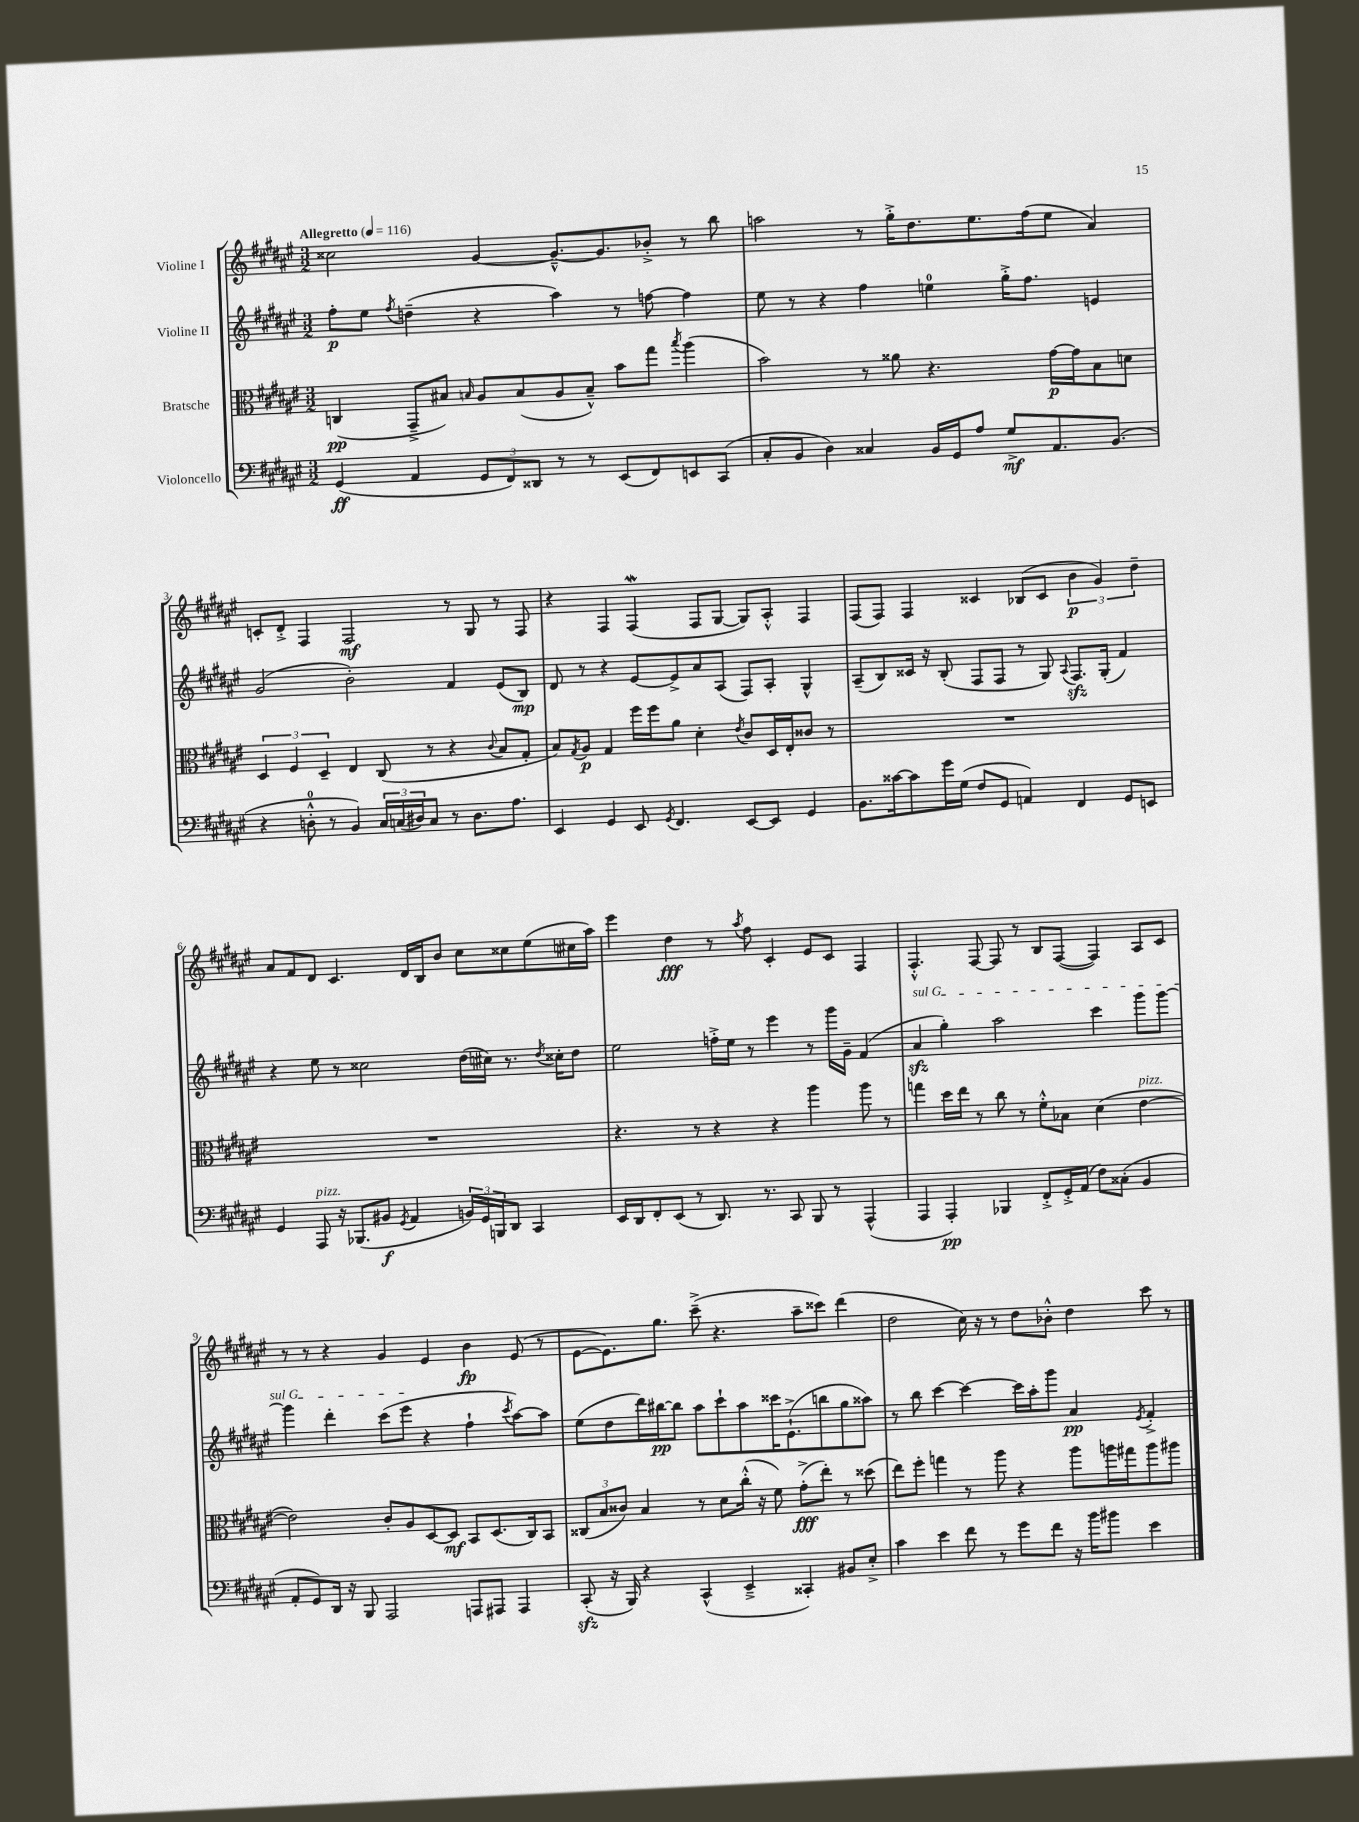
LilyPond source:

<<
\new StaffGroup <<
\new Staff = "s0" \with { instrumentName = "Violine I" } {
    \clef treble \key fis \major \numericTimeSignature \time 3/2 \tempo "Allegretto" 4 = 116
    cisis''2 gis'4~ gis'8.~---^ gis'8. bes'8-.-> r8 b''8 |
    a''2 r8 gis''16-.-> dis''8. eis''8. fis''16( eis''8 ais'4) |
    c'8-. dis'8-.-> fis4 fis2\mf r8 gis8 r8 fis8 |
    r4 fis4 fis4\mordent( fis8 gis8~ gis8) ais8-.-^ fis4 |
    fis8( fis8) fis4 cisis'4 bes8( cisis'8 \tuplet 3/2 { b'4\p gis'4) dis''4-- } |
    ais'8 fis'8 dis'8 cis'4. dis'16 b16 b'8 cis''8 cisis''8 eis''8( cis''16 ais''16) |
    eis'''4 dis''4\fff r8 \acciaccatura { ais''8 } fis''8 cis'4-. eis'8 cis'8 fis4 |
    fis4.-.-^ fis8~ fis8 r8 b8 fis8~( fis4) ais8 cis'8 |
    r8 r8 r4 gis'4 eis'4 b'4\fp eis'8( r8 |
    eis'8~ eis'8.) gis''8. cis'''8--->( r4. ais''8-- cisis'''8) dis'''4( |
    dis''2 cis''16) r16 r8 dis''8 bes'8-.-^ dis''4 cis'''8 r8 \bar "|." |
}
\new Staff = "s1" \with { instrumentName = "Violine II" } {
    \clef treble \key fis \major \numericTimeSignature \time 3/2
    fis''8-.\p eis''8 \acciaccatura { fis''8 } d''4--( r4 ais''4) r8 f''8~ f''4 |
    eis''8 r8 r4 fis''4 e''4-0 gis''16-.-> fis''8. e'4 |
    gis'2( b'2-.) fis'4 eis'8( b8\mp) |
    dis'8 r8 r4 eis'8~ eis'8-> ais'8 ais8( fis8) ais8-. gis4-^ |
    ais8--( b8) cisis'16 r16 b8-.( fis8 fis8 r8 gis8) \appoggiatura { ais8 } fis8.\sfz gis16-.( fis'4) |
    r4 eis''8 r8 cisis''2 dis''16( cis''16) r8. \acciaccatura { dis''8 } cisis''16-. dis''8 |
    eis''2 f''16-.-> eis''16 r8 eis'''4 r8 gis'''16 gis'16-- fis'4( |
    \once \override TextSpanner.bound-details.left.text = \markup { \italic "sul G" } ais'4\sfz\startTextSpan gis''4-.) ais''2 cis'''4 gis'''8 gis'''8~ |
    gis'''4 dis'''4-. cis'''8( eis'''8\stopTextSpan r4 fis''4-! \acciaccatura { cis'''8 } ais''8~) ais''8 |
    eis''8( dis''8 dis'''16) bis''16~\pp bis''8 ais''8 cis'''8-! ais''8 cisis'''16 eis'8.-!->( b''8 gis''8 aisis''8) |
    r8 b''8 cis'''4~ cis'''4~ cis'''16 ais''16-. gis'''8 ais'4\pp \acciaccatura { eis'8 } fis'4-.-> \bar "|." |
}
\new Staff = "s2" \with { instrumentName = "Bratsche" } {
    \clef alto \key fis \major \numericTimeSignature \time 3/2
    c4\pp( gis,8---> bis8) \grace { b16 } ais8 b8( ais8 b8---^) b'8 gis''8 \acciaccatura { b''8 } ais''4( |
    b'2) r8 aisis'8 r4. gis'16~\p gis'16 b8 d'8 |
    \tuplet 3/2 { dis4 fis4 dis4-- } eis4 cis8( r8 r4 \appoggiatura { cis'8 } b8 gis8-. |
    b8) \acciaccatura { gis8 } ais8\p gis4 fis''16 fis''16 ais'8 dis'4-. \acciaccatura { eis'8 } cis'8 dis16 eis16-. cisis'8 r8 |
    R1. |
    R1. |
    r4. r8 r4 r4 ais''4 ais''8 r8 |
    g''4 dis''16 eis''16 r8 cis''8 r8 fis'8-.-^ bes8 dis'4( eis'4~^\markup { \italic "pizz." } |
    eis'2) cis'8-. ais8 dis8~ dis8\mf b,8 dis8.( cis16) b,8 |
    \tuplet 3/2 { cisis8( b8 cisis'8) } b4 r8 dis'8 cis''16-.-^( r16 fis'8) gis'8-.->\fff( eis''8-.) r8 disis''8( |
    eis''8) fis''8-. g''4 r8 ais''8 r4 ais''8 a''16 gis''16 a''8 ais''8 \bar "|." |
}
\new Staff = "s3" \with { instrumentName = "Violoncello" } {
    \clef bass \key fis \major \numericTimeSignature \time 3/2
    gis,4\ff( ais,4 \tuplet 3/2 { gis,8 fis,8) disis,8 } r8 r8 eis,8( fis,8) e,8 cis,8( |
    cis8-. b,8 dis4) cisis4 b,16 gis,16 ais8 gis8->\mf ais,8. b,8.( |
    r4 d8-0-.-^ r8 b,4) \tuplet 3/2 { cis16 c16( dis16) } c8 r8 dis8. ais8. |
    eis,4 gis,4 eis,8 \acciaccatura { gis,8 } fis,4. eis,8~ eis,8 gis,4 |
    b,8. cisis'16~ cisis'8 gis'16 gis16( fis8 gis,8 a,4) fis,4 gis,8 e,8 |
    gis,4 ais,,8^\markup { \italic "pizz." } r16 bes,,8.( bis,8\f \acciaccatura { gis,8 } ais,4 \tuplet 3/2 { b,16) gis,16 b,,16 } dis,8 cis,4 |
    eis,16 dis,16 fis,8-. eis,8( r8 dis,8.) r8. cis,8 b,,8 r8 ais,,4-^( |
    ais,,4 ais,,4-.\pp) bes,,4 fis,8-.-> gis,16-.-> ais,16( fis8) cisis8-.( b,4 |
    ais,8-. gis,8) dis,16 r16 b,,8 ais,,2 a,,8 ais,,8 ais,,4 |
    cis,8-.\sfz( r16 b,,16) r4 cis,4-^( eis,4---> cisis,4-.) bis,8 eis8-.-> |
    cis'4 eis'4 fis'8 r8 gis'8 fis'8 r16 b'16 bis'8 eis'4 \bar "|." |
}
>>
>>
